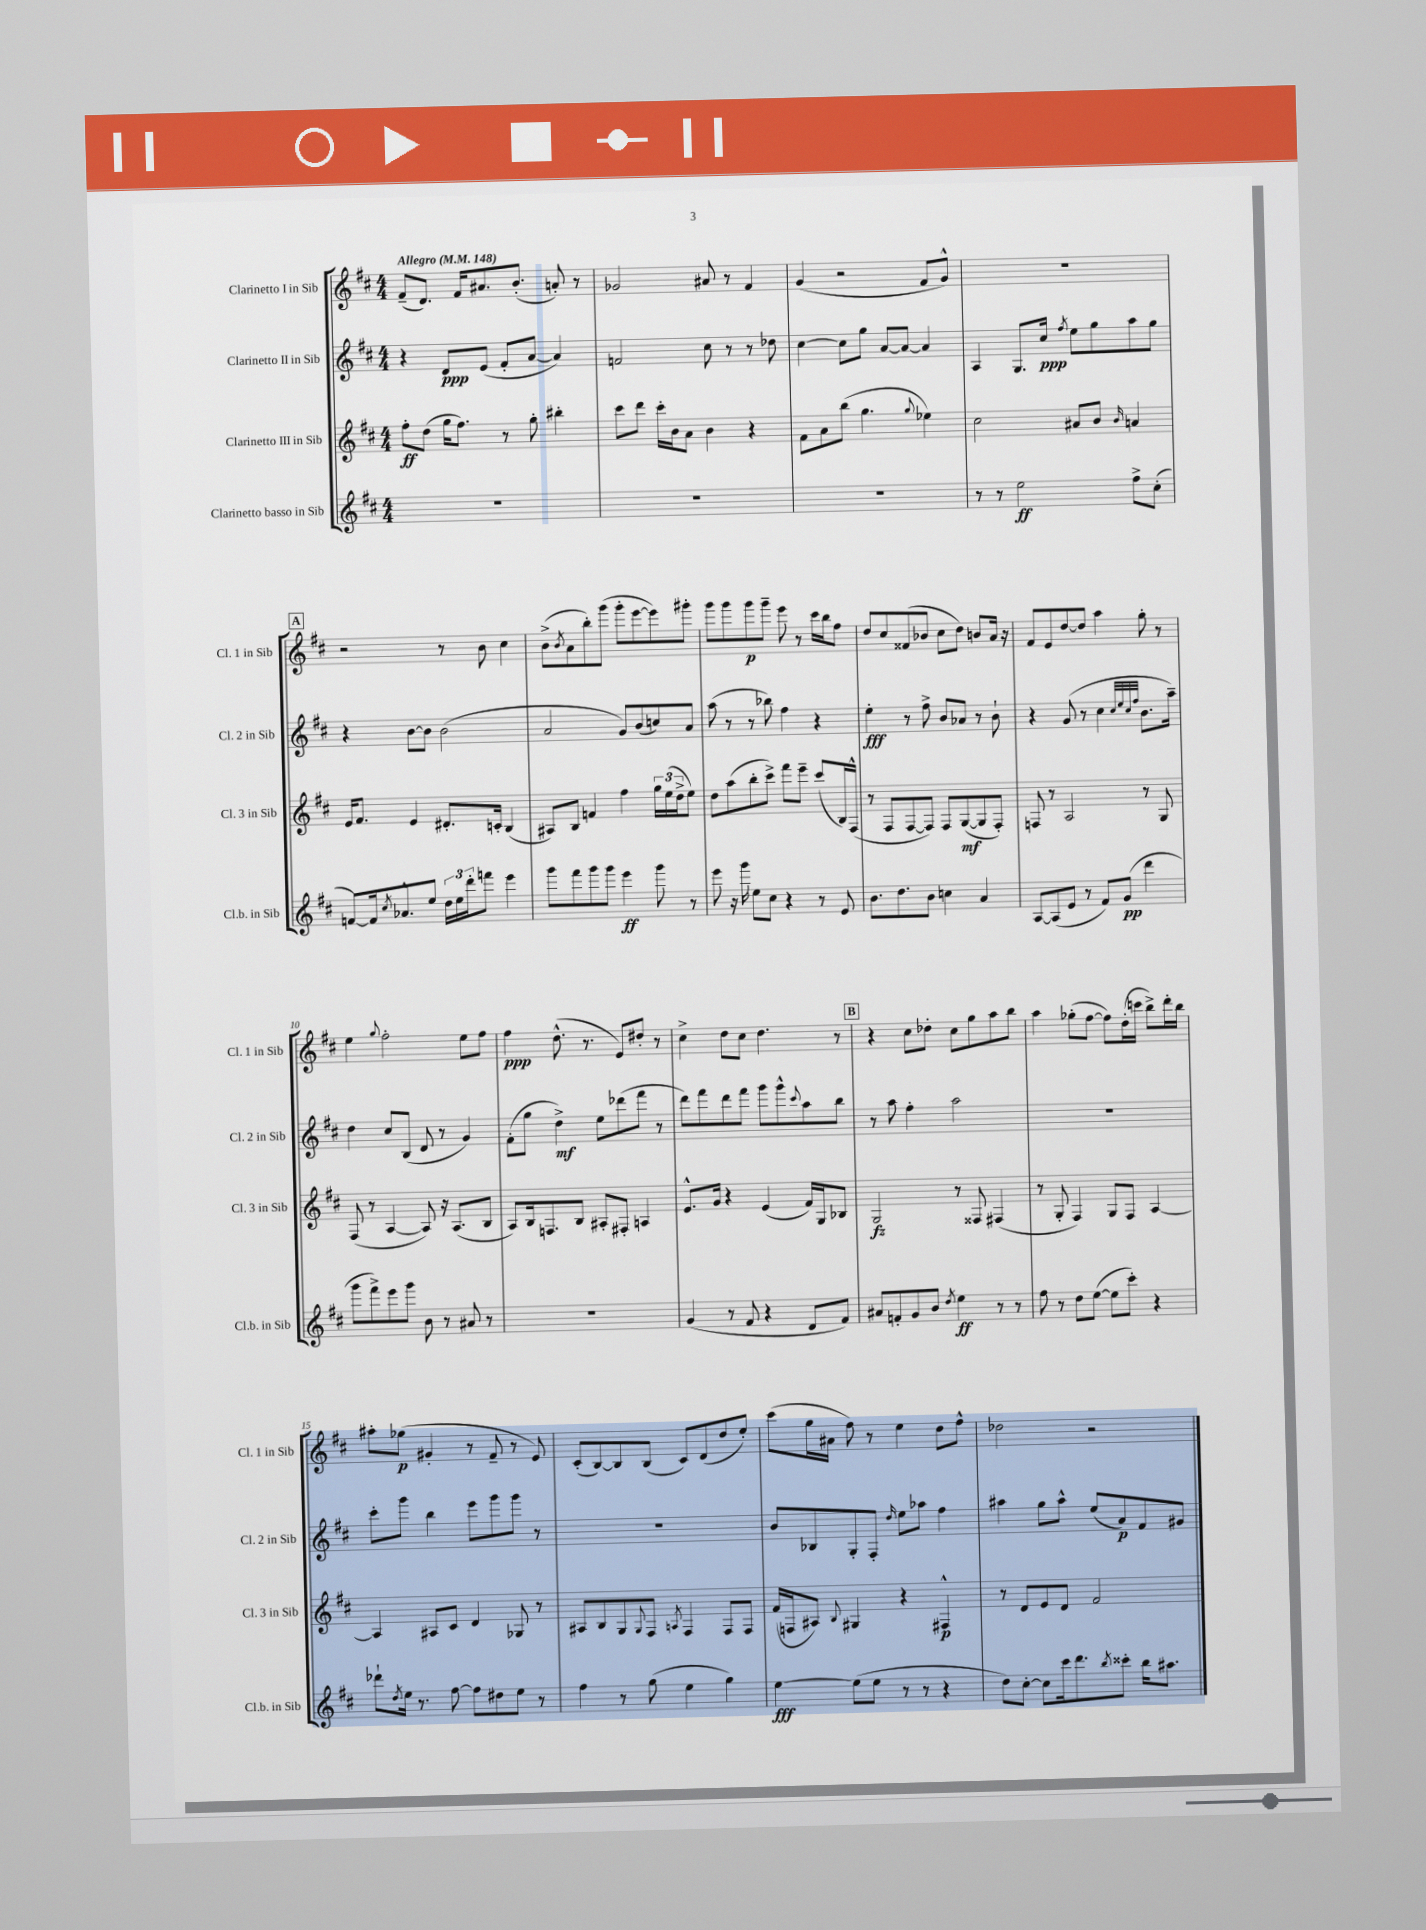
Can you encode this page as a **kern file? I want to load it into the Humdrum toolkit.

**kern	**dynam	**kern	**dynam	**kern	**dynam	**kern	**dynam
*part4	*part4	*part3	*part3	*part2	*part2	*part1	*part1
*staff4	*staff4	*staff3	*staff3	*staff2	*staff2	*staff1	*staff1
*I"Clarinetto basso in Sib	*	*I"Clarinetto III in Sib	*	*I"Clarinetto II in Sib	*	*I"Clarinetto I in Sib	*
*I'Cl.b. in Sib	*	*I'Cl. 3 in Sib	*	*I'Cl. 2 in Sib	*	*I'Cl. 1 in Sib	*
*clefG2	*	*clefG2	*	*clefG2	*	*clefG2	*
*k[f#c#]	*	*k[f#c#]	*	*k[f#c#]	*	*k[f#c#]	*
*M4/4	*	*M4/4	*	*M4/4	*	*M4/4	*
*MM148	*	*MM148	*	*MM148	*	*MM148	*
=1	=1	=1	=1	=1	=1	=1	=1
!	!	!	!	!	!	!LO:TX:a:B:t=Allegro	!
1r	.	8ff#'\L	ff	4r	.	(8f#~/L	.
.	.	(8dd\J	.	.	.	8.d/J)	.
.	.	16gg\KL	.	8d/L	ppp	.	.
.	.	8.ff#\J)	.	.	.	16f#/KL	.
.	.	.	.	(8e/J	.	8.a#X/	.
.	.	8r	.	8f#'/L	.	.	.
.	.	.	.	.	.	(8.b'/J	.
.	.	8gg'\	.	[8a/J	.	.	.
.	.	4bb#X'\	.	4a/])	.	8an'/)	.
.	.	.	.	.	.	8r	.
=2	=2	=2	=2	=2	=2	=2	=2
1r	.	8ccc#\L	.	2fn/	.	2g-X/	.
.	.	8ddd\J	.	.	.	.	.
.	.	16ccc#'\LL	.	.	.	.	.
.	.	16b\J	.	.	.	.	.
.	.	8a\J	.	.	.	.	.
.	.	4b\	.	8cc#\	.	8a#X/	.
.	.	.	.	8r	.	8r	.
.	.	4r	.	8r	.	4f#/	.
.	.	.	.	8dd-X\	.	.	.
=3	=3	=3	=3	=3	=3	=3	=3
1r	.	8f#\L	.	[4cc#\	.	(4g/	.
.	.	8a\	.	.	.	.	.
.	.	(8bb\J	.	8cc#\L]	.	2r	.
.	.	4.gg\	.	8gg\J	.	.	.
.	.	.	.	[8a/L	.	.	.
.	.	.	.	8a/J_	.	.	.
.	.	8qqgg/	.	.	.	.	.
.	.	4ee-X\)	.	4a/]	.	8f#/L	.
.	.	.	.	.	.	8g^^/J)	.
=4	=4	=4	=4	=4	=4	=4	=4
8r	.	2cc#\	.	4A/	.	1r	.
8r	.	.	.	.	.	.	.
2ee\	ff	.	.	8.G/L	.	.	.
.	.	.	.	16cc#/Jk	ppp	.	.
.	.	.	.	8qff#/	.	.	.
.	.	8a#X/L	.	8ee\L	.	.	.
.	.	8b/J	.	8gg\	.	.	.
.	.	16qqb/	.	.	.	.	.
8ff#^\L	.	4an/	.	8aa\	.	.	.
(8cc#'\J	.	.	.	8gg\J	.	.	.
!!LO:LB:g=z
!!LO:REH:place=s1:t=A
=5	=5	=5	=5	=5	=5	=5	=5
[8fn/L)	.	16e/KL	.	4r	.	2r	.
.	.	8.f#/J	.	.	.	.	.
16f/k]	.	.	.	.	.	.	.
8qcc#/	.	.	.	.	.	.	.
8.a-X^^/	.	.	.	.	.	.	.
.	.	4e/	.	[8b\L	.	.	.
8ee/J	.	.	.	8b\J]	.	.	.
24dd\LL	.	8.d#X'/L	.	(2b\	.	8r	.
24ee\	.	.	.	.	.	.	.
24ddd'\J	.	.	.	.	.	.	.
8fffn\J	.	.	.	.	.	8b\	.
.	.	16cn'/Jk	.	.	.	.	.
4eee\	.	(4B/	.	.	.	4cc#\	.
=6	=6	=6	=6	=6	=6	=6	=6
8ggg\L	.	8A#X/L)	.	2a/	.	(8b^\L	.
.	.	.	.	.	.	8qb/	.
8fff#\	.	8B/J	.	.	.	8a\	.
8ggg\	.	4fn/	.	.	.	8bb'\)	.
8ggg\J	.	.	.	.	.	(8ggg\J	.
4eee\	ff	4ff#\	.	8g/L)	.	8ggg'\L	.
.	.	.	.	(8b/	.	[8eee\	.
8ggg\	.	24gg\LL	.	8ccn/)	.	8eee\])	.
.	.	(24ee\	.	.	.	.	.
.	.	24dd^\J	.	.	.	.	.
8r	.	8ee\J)	.	8a/J	.	8ggg#X'\J	.
=7	=7	=7	=7	=7	=7	=7	=7
8eee\	.	8dd\L	.	(8aa\	.	8ggg\L	.
16r	.	(8aa\	.	8r	.	8ggg\	.
16ggg\	.	.	.	.	.	.	.
8ee\L	.	8bb'\	.	8r	.	8ggg\	p
8cc#\J	.	8ccc#^\J)	.	8bb-X\)	.	8ggg~\J	.
4r	.	8fff#\L	.	4ff#\	.	8eee\	.
.	.	8eee~\J	.	.	.	8r	.
8r	.	(8ccc#/L	.	4r	.	16ccc#\LL	.
.	.	.	.	.	.	16bb\J	.
8e/	.	16B/L)	.	.	.	8ff#\J	.
.	.	(16F#^^/JJ	.	.	.	.	.
=8	=8	=8	=8	=8	=8	=8	=8
8.b\L	.	8r	.	4ee'\	fff	8dd/L	.
.	.	8F#/L	.	.	.	8cc#/	.
8.dd\	.	.	.	.	.	.	.
.	.	[8F#/	.	8r	.	(8f##X/	.
8b\J	.	8F#/J])	.	8ff#^\	.	8b-X/J	.
4ccn\	.	8F#/L	.	8b/L	.	8cc#\L	.
.	.	([8G/	mf	8a-X/J	.	8dd\J)	.
4a/	.	8G/]	.	8r	.	8bn/L	.
.	.	8F#'/J)	.	8b`\	.	16a/Jk	.
.	.	.	.	.	.	16r	.
=9	=9	=9	=9	=9	=9	=9	=9
[8A/L	.	8Fn/	.	4r	.	8f#/L	.
(8A/]	.	8r	.	.	.	8e/	.
8e/J	.	2A/	.	(8g/	.	[8dd/	.
8r	.	.	.	8r	.	8dd/J]	.
8f#/L)	.	.	.	4cc#\	.	4aa\	.
(8g/J	pp	.	.	.	.	.	.
.	.	.	.	32qqcc#/LLL	.	.	.
.	.	.	.	32qqee/	.	.	.
.	.	.	.	32qqcc#/	.	.	.
.	.	.	.	32qqff#/JJJ	.	.	.
4ddd\	.	8r	.	8.b\L	.	8gg'\	.
.	.	8G/	.	.	.	8r	.
.	.	.	.	16aa~\Jk)	.	.	.
!!LO:LB:g=z
=10	=10	=10	=10	=10	=10	=10	=10
8ggg\L	.	(8F#/	.	4dd\	.	4ee\	.
8fff#^\)	.	8r	.	.	.	.	.
.	.	.	.	.	.	8qqgg/	.
8eee\	.	[4A/	.	8cc#/L	.	2ff#'\	.
8ggg\J	.	.	.	(8B/J	.	.	.
8b\	.	8A/])	.	8d/	.	.	.
8r	.	16r	.	8r	.	.	.
.	.	(8.A/L	.	.	.	.	.
8a#X/	.	.	.	4g/)	.	8ee\L	.
8r	.	8B/J	.	.	.	8ff#\J	.
=11	=11	=11	=11	=11	=11	=11	=11
1r	.	8A/L)	.	(8f#'\L	.	4ff#\	ppp
.	.	16B/k	.	8gg\J	.	.	.
.	.	8.Fn/	.	.	.	.	.
.	.	.	.	4dd^\)	mf	(8.dd^^\	.
.	.	8B/J	.	.	.	.	.
.	.	.	.	.	.	8.r	.
.	.	8A#X'/L	.	8ee\L	.	.	.
.	.	8F#X'/J	.	(8ddd-X\	.	8e/L)	.
.	.	4An/	.	8fff#\J	.	8dd#X'/J	.
.	.	.	.	8r	.	8r	.
=12	=12	=12	=12	=12	=12	=12	=12
(4g/	.	8.e^^/L	.	8ddd\L)	.	4cc#^\	.
.	.	.	.	8fff#\	.	.	.
.	.	16g/Jk	.	.	.	.	.
8r	.	4r	.	8ddd\	.	8dd\L	.
8f#/	.	.	.	8fff#\J	.	8cc#\J	.
4r	.	(4e/	.	8ggg\L	.	4.dd\	.
.	.	.	.	8ggg^^\	.	.	.
.	.	.	.	8qqccc#/	.	.	.
8d/L	.	16f#/LL)	.	8aa\	.	.	.
.	.	16G/J	.	.	.	.	.
8f#/J)	.	8B-X/J	.	8bb\J	.	8r	.
!!LO:REH:place=s1:t=B
=13	=13	=13	=13	=13	=13	=13	=13
8a#X/L	.	2G/	fz	8r	.	4r	.
8fn'/	.	.	.	8aa\	.	.	.
8g/	.	.	.	4ff#'\	.	8cc#\L	.
8b/J	.	.	.	.	.	8dd-X'\J	.
8qdd/	.	.	.	.	.	.	.
4ee\	ff	8r	.	2aa\	.	8cc#\L	.
.	.	8F##X/	.	.	.	8gg\	.
8r	.	(4F#X/	.	.	.	8aa\	.
8r	.	.	.	.	.	8bb\J	.
=14	=14	=14	=14	=14	=14	=14	=14
8ff#\	.	8r	.	1r	.	4aa\	.
8r	.	8G'/	.	.	.	.	.
8dd\L	.	4F#/)	.	.	.	(8gg-X'\L	.
([8ee\J	.	.	.	.	.	[8ff#\J	.
8ee\L]	.	8G/L	.	.	.	8ff#\L])	.
8ccc#'\J)	.	8F#/J	.	.	.	(16dd'\L	.
.	.	.	.	.	.	16cccn\JJ	.
4r	.	[4A/	.	.	.	8bb^\L)	.
.	.	.	.	.	.	16ddd'\L	.
.	.	.	.	.	.	16bb\JJ	.
!!LO:LB:g=z
=15	=15	=15	=15	=15	=15	=15	=15
8ddd-X`\L	.	4A/]	.	8ccc#'\L	.	8aa#X'\L	.
8qdd/	.	.	.	.	.	.	.
16ee\Jk	.	.	.	8ggg\J	.	(8gg-X\J	p
8.r	.	.	.	.	.	.	.
.	.	8A#X/L	.	4bb\	.	4g#X'/	.
[8ff#\	.	8c#/J	.	.	.	.	.
8ff#\L]	.	4d/	.	8eee\L	.	8r	.
8dd#X\	.	.	.	8ggg\	.	8f#~/	.
8ee\J	.	8G-X/	.	8ggg\J	.	8r	.
8r	.	8r	.	8r	.	8e/)	.
=16	=16	=16	=16	=16	=16	=16	=16
4ff#\	.	8A#X/L	.	1r	.	(8c#'/L	.
.	.	8B/	.	.	.	[8B/)	.
8r	.	8G/	.	.	.	8B/]	.
.	.	8qqG/	.	.	.	.	.
(8gg\	.	8F#/J	.	.	.	(8B/J	.
.	.	8qAn/	.	.	.	.	.
4ee\	.	4F#/	.	.	.	8c#/L)	.
.	.	.	.	.	.	(8d/	.
4gg\)	.	8F#/L	.	.	.	8dd/	.
.	.	8F#/J	.	.	.	8ee'/J)	.
=17	=17	=17	=17	=17	=17	=17	=17
[4ee\	fff	(16f#/LL	.	8b/L	.	(8ccc#\L	.
.	.	16Fn/J	.	.	.	.	.
.	.	8A#X/J)	.	8B-X/	.	16gg\L	.
.	.	.	.	.	.	16a#X\JJ	.
.	.	8qqB/	.	.	.	.	.
(8ee\L]	.	4G#X/	.	8G'/	.	8ff#\)	.
8ee\J	.	.	.	8F#'/J	.	8r	.
.	.	.	.	16qqdd/	.	.	.
8r	.	4r	.	8ee\L	.	4ee\	.
8r	.	.	.	8aa-X\J	.	.	.
4r	.	4F#X^^/	p	4ff#\	.	8dd\L	.
.	.	.	.	.	.	8ff#^^\J	.
=18	=18	=18	=18	=18	=18	=18	=18
8dd\L)	.	8r	.	4aa#X\	.	2dd-X\	.
[8cc#'\J	.	8d/L	.	.	.	.	.
8cc#\L]	.	8e/	.	8gg\L	.	.	.
16ccc#\k	.	8d/J	.	8aa#^^\J	.	.	.
8.ddd\	.	.	.	.	.	.	.
.	.	2f#/	.	(8ee/L	.	2r	.
8qbb/	.	.	.	.	.	.	.
8ccc##X'\J	.	.	.	8a/)	p	.	.
16bb\KL	.	.	.	8f#/	.	.	.
8.aa#X\J	.	.	.	.	.	.	.
.	.	.	.	8g#X/J	.	.	.
==	==	==	==	==	==	==	==
*-	*-	*-	*-	*-	*-	*-	*-
